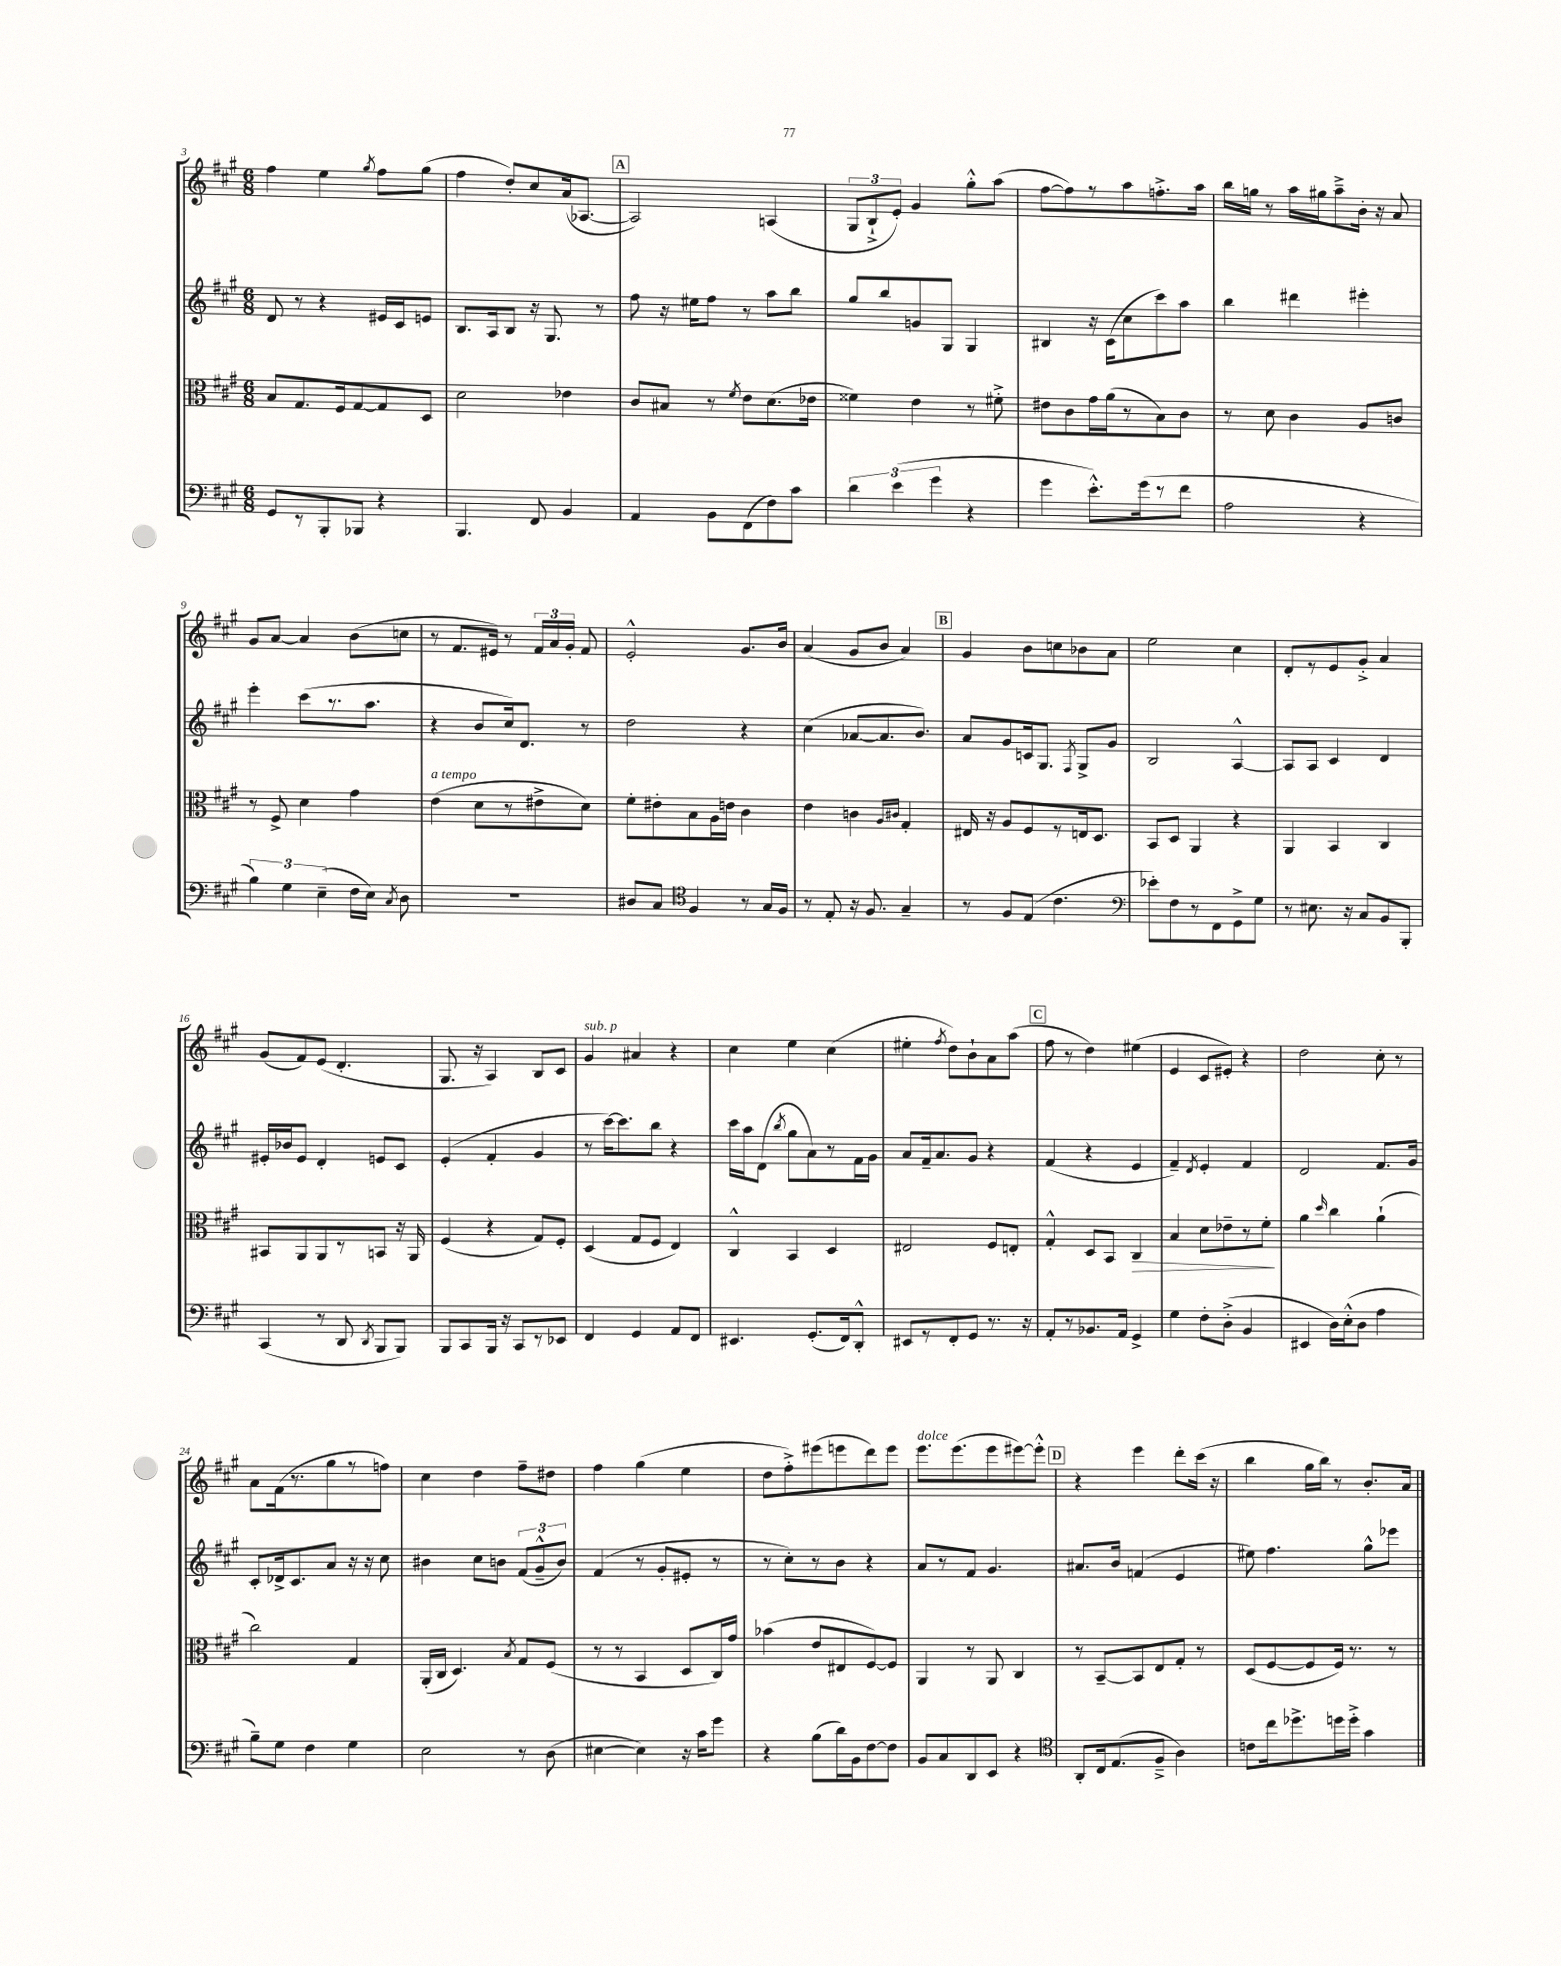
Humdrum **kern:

**kern	**kern	**dynam	**kern	**kern
*part4	*part3	*part3	*part2	*part1
*staff4	*staff3	*staff3	*staff2	*staff1
*clefF4	*clefC3	*	*clefG2	*clefG2
*k[f#c#g#]	*k[f#c#g#]	*	*k[f#c#g#]	*k[f#c#g#]
*M6/8	*M6/8	*	*M6/8	*M6/8
=3	=3	=3	=3	=3
8GG#/L	8B/L	.	8d/	4ff#\
8r	8.G#/	.	8r	.
8BBB'/	.	.	4r	4ee\
.	16F#/k	.	.	.
8BBB-X/J	[8G#/	.	.	.
.	.	.	.	8qgg#/
4r	8G#/]	.	16e#X/LL	8ff#\L
.	.	.	16c#/J	.
.	8D/J	.	8en/J	(8gg#\J
=4	=4	=4	=4	=4
4.BBB/	2d\	.	8.B/L	4ff#\
.	.	.	16A/k	.
.	.	.	8B/J	8dd'/L)
8FF#/	.	.	16r	8cc#/
.	.	.	8.G#/	.
4BB/	4e-X\	.	.	(16a/k
.	.	.	.	[8.A-X/J
.	.	.	8r	.
!!LO:REH:place=s1:t=A
=5	=5	=5	=5	=5
4AA/	8c#/L	.	8ff#\	2A-/])
.	8B#X/J	.	16r	.
.	.	.	16ee#X\KL	.
8BB\L	8r	.	8ff#\J	.
.	8qf#/	.	.	.
(8FF#\	8e\L	.	8r	.
8F#\)	(8.d\	.	8aa\L	(4An/
8c#\J	.	.	8bb\J	.
.	16e-X\Jk	.	.	.
=6	=6	=6	=6	=6
6d\	4f##X\)	.	8gg#/L	12G#/L
.	.	.	.	12B`^/
.	.	.	8bb/	.
(6e\	.	.	.	12e'/J)
.	4e\	.	8gn/	4g#/
6g#\	.	.	.	.
.	.	.	8G#/J	.
4r	8r	.	4G#/	8gg#'^^\L
.	8f#X'^\	.	.	(8aa\J
=7	=7	=7	=7	=7
4g#\	8e#X\L	.	4B#X/	[8ff#\L
.	8c#\	.	.	8ff#\])
8.e'^^\L)	16g#\L	.	16r	8r
.	(16a\J	.	(16c#\KL	.
.	8r	.	8cc#\	8aa\
(16g#\k	.	.	.	.
8r	8B\)	.	8ccc#\)	8.ffn'^\
8f#\J	8c#\J	.	8aa\J	.
.	.	.	.	16aa\Jk
=8	=8	=8	=8	=8
2A\	8r	.	4bb\	16bb\LL
.	.	.	.	16ggn\JJ
.	8d\	.	.	8r
.	4c#\	.	4ddd#X\	16aa\LL
.	.	.	.	16gg#X\J
.	.	.	.	8aa~^\
4r	8A/L	.	4eee#X'\	16b'\Jk
.	.	.	.	16r
.	8cn/J	.	.	8a/
!!LO:LB:g=z
=9	=9	=9	=9	=9
6B\)	8r	.	4eee'\	8g#/L
.	8F#^/	.	.	[8a/J
6G#\	.	.	.	.
.	4d\	.	(8ccc#\L	4a/]
(6E~\	.	.	.	.
.	.	.	8.r	.
16F#\LL	4g#\	.	.	(8b\L
16E\JJ)	.	.	8.aa\J	.
8qC#/	.	.	.	.
8D\	.	.	.	8ccn\J
=10	=10	=10	=10	=10
!	!LO:TX:a:i:t=a tempo	!	!	!
2.r	(4e\	.	4r	8r
.	.	.	.	8.f#/L
.	8d\L	.	8b/L	.
.	.	.	.	16e#X/Jk)
.	8r	.	16cc#/k)	8r
.	.	.	8.d/J	.
.	8e#X^\	.	.	24f#/LL
.	.	.	.	24a/
.	.	.	.	24g#'/JJ
.	8d\J)	.	8r	8f#/
=11	=11	=11	=11	=11
8D#X/L	8f#'\L	.	2dd\	2e'^^/
8C#/J	8e#X'\	.	.	.
*clefC4	*	*	*	*
4F#/	8B\	.	.	.
.	16A\L	.	.	.
.	16en\JJ	.	.	.
8r	4c#\	.	4r	8.g#/L
16G#/LL	.	.	.	.
16F#/JJ	.	.	.	16b/Jk
=12	=12	=12	=12	=12
8r	4e\	.	(4cc#\	(4a/
8E'/	.	.	.	.
16r	4cn\	.	[8a-X/L	8g#/L
8.F#/	.	.	.	.
.	.	.	8.a-/]	8b/J
.	16qqA/LL	.	.	.
.	16qqc#X/JJ	.	.	.
4G#~/	4G#'/	.	.	4a/)
.	.	.	8.b/J)	.
!!LO:REH:place=s1:t=B
=13	=13	=13	=13	=13
8r	16E#X/	.	8a/L	4g#/
.	16r	.	.	.
8F#/L	8A/L	.	8g#/	.
(8E/J	8F#/	.	16cn/k	8b\L
.	.	.	8.G#/J	.
4.c#\	8r	.	.	8ccn\
.	.	.	8qF#/	.
.	16En/k	.	8G#^/L	8b-X\
.	8.D/J	.	.	.
.	.	.	8g#/J	8a\J
=14	=14	=14	=14	=14
*clefF4	*	*	*	*
8e-X'\L)	8BB/L	.	2B/	2ee\
8F#\	8D/J	.	.	.
8r	4AA/	.	.	.
8FF#\	.	.	.	.
8GG#^\	4r	.	[4A^^/	4cc#\
8G#\J	.	.	.	.
=15	=15	=15	=15	=15
8r	4AA/	.	8A/L]	8d'/L
8.E#X\	.	.	8A/J	8r
.	4BB/	.	4c#/	8e/
16r	.	.	.	.
8C#/L	.	.	.	8g#'^/J
8BB/	4C#/	.	4d/	4a/
8BBB'/J	.	.	.	.
!!LO:LB:g=z
=16	=16	=16	=16	=16
(4CC#/	8BB#X/L	.	16e#X'/LL	(8g#/L
.	.	.	16b-X/J	.
.	8AA/	.	8e#/J	8f#/)
8r	8AA/	.	4d'/	(8e/J
8DD/	8r	.	.	4.d'/
8qDD/	.	.	.	.
8BBB/L	8BBn/J	.	8en/L	.
8BBB/J)	16r	.	8c#/J	.
.	16AA/	.	.	.
=17	=17	=17	=17	=17
8BBB/L	(4F#/	.	(4e'/	8.G#/
8CC#/	.	.	.	.
.	.	.	.	16r
16BBB/Jk	4r	.	4f#'/	4A/)
16r	.	.	.	.
8CC#/L	.	.	.	.
8r	8G#/L)	.	4g#/	8B/L
8EE-X/J	8F#'/J	.	.	8c#/J
=18	=18	=18	=18	=18
!	!	!	!	!LO:TX:a:i:t=sub. p
4FF#/	(4D/	.	8r	4g#/
.	.	.	[16ccc#\KL)	.
.	.	.	8.ccc#\]	.
4GG#/	8G#/L	.	.	4a#X/
.	8F#/J	.	8bb\J	.
8AA/L	4E/)	.	4r	4r
8FF#/J	.	.	.	.
=19	=19	=19	=19	=19
4.EE#X/	4C#^^/	.	16ccc#\LL	4cc#\
.	.	.	16aa\J	.
.	.	.	(8d\J	.
.	.	.	8qbb/	.
.	4BB/	.	8gg#\L	4ee\
(8.GG#'/L	.	.	8a\)	.
.	4D/	.	8r	(4cc#\
16FF#/k)	.	.	.	.
8DD'^^/J	.	.	16f#\L	.
.	.	.	16g#\JJ	.
=20	=20	=20	=20	=20
8EE#X/L	2E#X/	.	8a/L	4ee#X'\
8r	.	.	16f#~/k	.
.	.	.	8.a/	.
.	.	.	.	8qff#/
8FF#'/	.	.	.	8dd\L)
8GG#/J	.	.	8g#/J	8b`\
8.r	8F#/L	.	4r	8a\
.	8En'/J	.	.	(8aa\J
16r	.	.	.	.
!!LO:REH:place=s1:t=C
=21	=21	=21	=21	=21
8AA'/L	4G#'^^/	.	(4f#/	8ff#\
8r	.	.	.	8r
8.BB-X/	8D/L	.	4r	4dd\)
.	8BB/J	.	.	.
16AA/Jk	.	.	.	.
!	!	!LO:HP:b	!	!
4GG#^/	4C#/	>	4e/	(4ee#X\
=22	=22	=22	=22	=22
4G#\	4B/	.	4f#~/)	4e/
.	.	.	8qd/	.
8F#'\L	8d\L	.	4e'/	8c#/L
(8D'^\J	8e-X~\	.	.	8e#X'/J)
4BB/	8r	.	4f#/	4r
.	8f#'\J	.	.	.
.	.	]	.	.
=23	=23	=23	=23	=23
4EE#X/	4a\	.	2d/	2dd\
.	16qqdd/	.	.	.
16D\LL)	4cc#\	.	.	.
(16E'^^\J	.	.	.	.
8D\J	.	.	.	.
4A\	(4a`\	.	8.f#/L	8cc#'\
.	.	.	.	8r
.	.	.	16g#/Jk	.
!!LO:LB:g=z
=24	=24	=24	=24	=24
8B~\L)	2cc#\)	.	8c#'/L	8a\L
8G#\J	.	.	16d-X^/k	(16f#\k
.	.	.	8.c#/	8.r
4F#\	.	.	.	.
.	.	.	8a/J	8gg#\
4G#\	4G#/	.	16r	8r
.	.	.	16r	.
.	.	.	8cc#\	8ffn\J)
=25	=25	=25	=25	=25
2E\	(16AA'/LL	.	4b#X\	4cc#\
.	16C#/JJ	.	.	.
.	4.D/)	.	.	.
.	.	.	8cc#\L	4dd\
.	.	.	8bn\J	.
.	8qB/	.	.	.
8r	8G#/L	.	(12f#/L	8ff#~\L
.	.	.	12g#~^^/	.
(8D\	(8F#/J	.	.	8dd#X\J
.	.	.	12b/J)	.
=26	=26	=26	=26	=26
[4E#X\	8r	.	(4f#/	4ff#\
.	8r	.	.	.
4E#\])	4BB/	.	8r	(4gg#\
.	.	.	8g#'/L	.
16r	8D/L	.	8e#X'/J	4ee\
16c#\KL	.	.	.	.
8g#\J	16C#/L)	.	8r	.
.	16g#/JJ	.	.	.
=27	=27	=27	=27	=27
4r	(4b-X\	.	8r	8dd\L
.	.	.	8cc#'\L)	8ff#'^\)
(8B\L	8e/L	.	8r	(8eee#X\
16d\L)	8E#X/	.	8b\J	8eeen\
16BB\J	.	.	.	.
[8F#\	[8F#/)	.	4r	8ddd\)
8F#\J]	8F#/J]	.	.	8eee\J
=28	=28	=28	=28	=28
!	!	!	!	!LO:TX:a:i:t=dolce
8BB/L	4AA/	.	8a/L	8.eee\L
8C#/	.	.	8r	.
.	.	.	.	(8.eee\
8DD/	8r	.	8f#/J	.
8EE/J	8AA/	.	4.g#/	8eee\
4r	4C#/	.	.	[8eee#X\)
.	.	.	.	8eee#'^^\J]
!!LO:REH:place=s1:t=D
=29	=29	=29	=29	=29
*clefC4	*	*	*	*
8AA'/L	8r	.	8.a#X/L	4r
16C#/k	[8BB~/L	.	.	.
(8.E/	.	.	16b/Jk	.
.	8BB/]	.	(4fn/	4eee\
8F#~^/J	8E/	.	.	.
4A\)	8G#'/J	.	4e/	8ddd'\L
.	8r	.	.	(16ccc#\Jk
.	.	.	.	16r
=30	=30	=30	=30	=30
8cn\L	(8D/L	.	8ee#X\)	4bb\
16cc#\k	[8F#/	.	4.ff#\	.
8.dd-X^\	.	.	.	.
.	8F#/]	.	.	16gg#\LL
.	.	.	.	16bb\JJ)
16ddn\L	16F#/Jk)	.	.	8r
16dd'^\JJ	8.r	.	.	.
4g#\	.	.	8gg#^^\L	8.b'/L
.	8r	.	8eee-X\J	.
.	.	.	.	16a/Jk
==	==	==	==	==
*-	*-	*-	*-	*-
